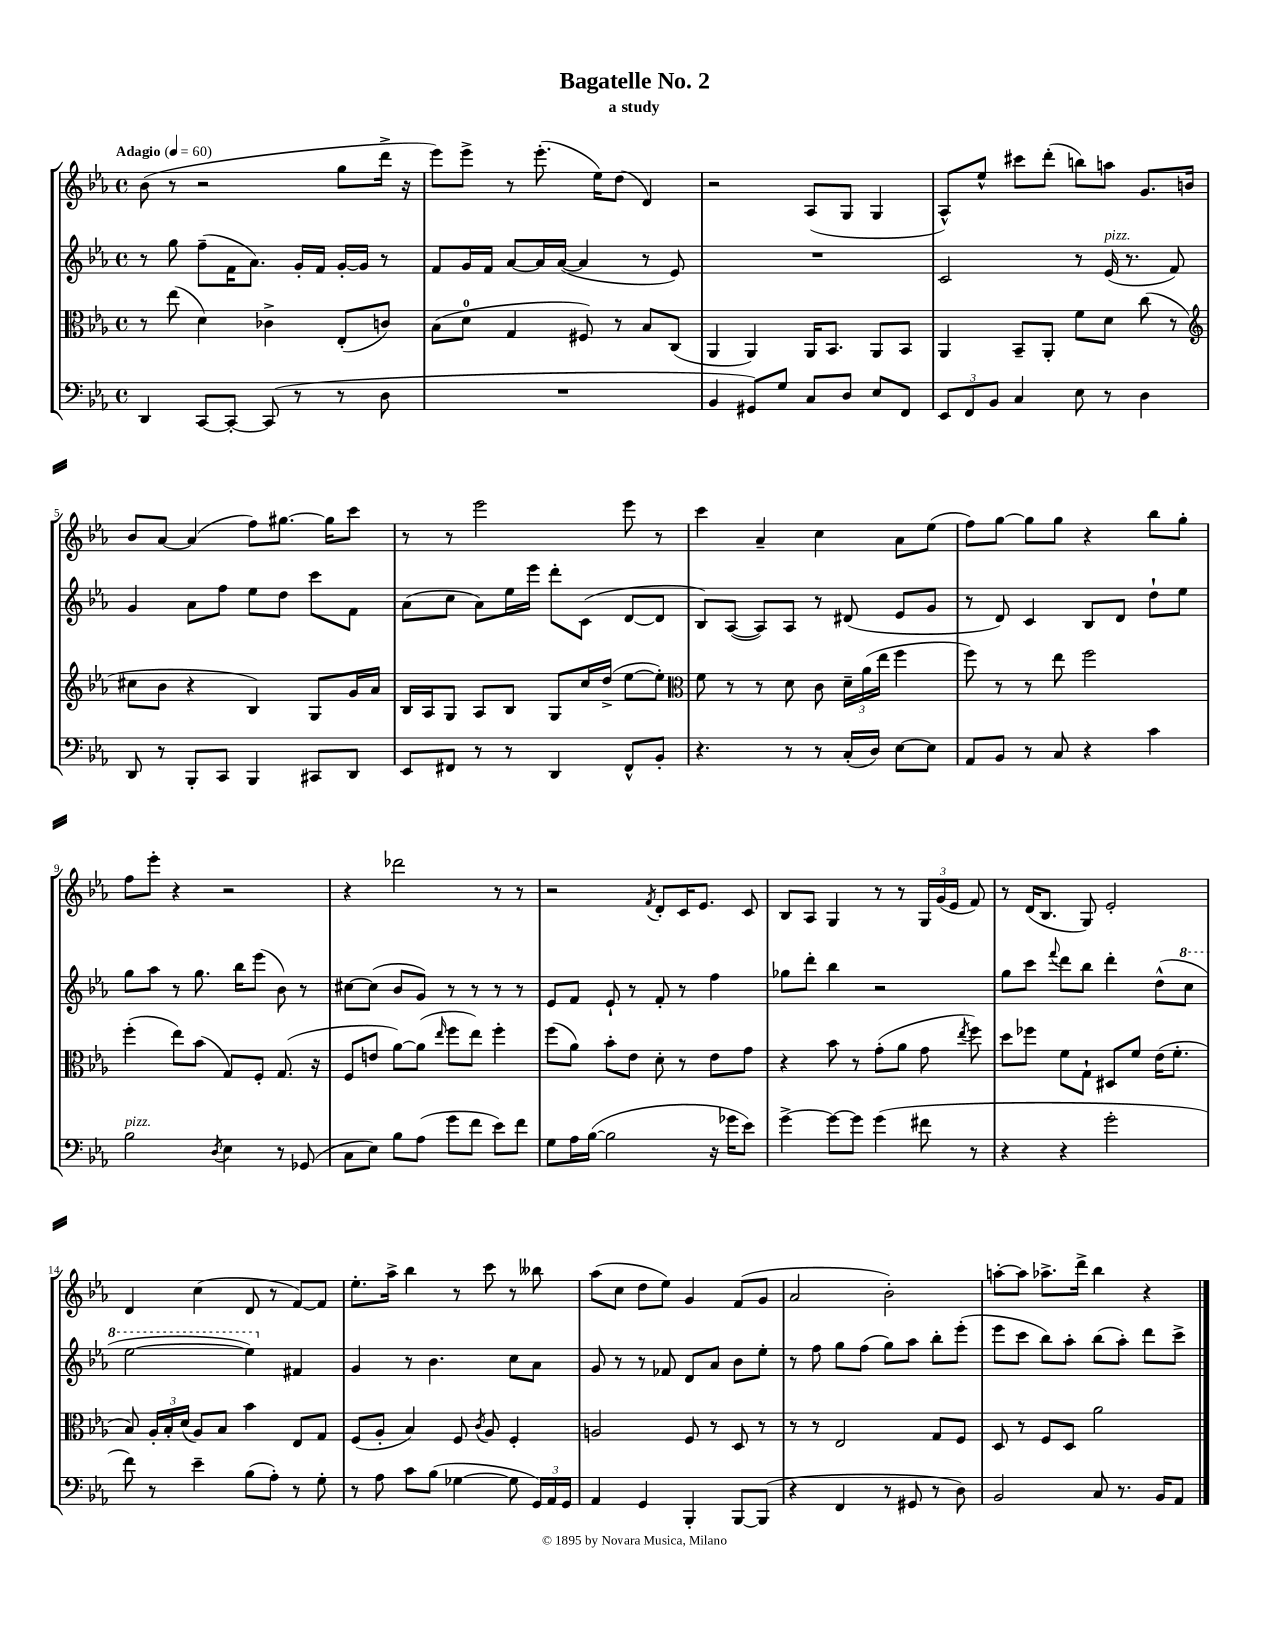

**kern	**kern	**kern	**kern
*staff4	*staff3	*staff2	*staff1
*clefF4	*clefC3	*clefG2	*clefG2
*k[b-e-a-]	*k[b-e-a-]	*k[b-e-a-]	*k[b-e-a-]
*M4/4	*M4/4	*M4/4	*M4/4
*met(c)	*met(c)	*met(c)	*met(c)
*MM60	*MM60	*MM60	*MM60
4DD	8r	8r	(8b-
.	(8ee-	8gg	8r
[8CC	4d)	(8ff~	2r
8CC'_	.	16f	.
.	.	8.a-)	.
(8CC]	4c-^	.	.
8r	.	16g'	.
.	.	16f	.
8r	(8E-'	[16g'	8gg
.	.	16g]	.
8D	8c)	8r	16ddd^
.	.	.	16r
=	=	=	=
1r	(8B-	8f	8eee-)
.	8d	16g	8eee-^
.	.	16f	.
.	4G	[8a-	8r
.	.	16a-]	(8.eee-'
.	.	([16a-	.
.	8F#)	4a-]	.
.	.	.	16ee-)
.	8r	.	(8dd
.	8B-	8r	4d)
.	(8C	8e-)	.
=	=	=	=
4BB-	4AA-	1r	2r
8GG#)	4AA-)	.	.
8G	.	.	.
8C	16AA-	.	(8A-
.	8.BB-	.	.
8D	.	.	8G
8E-	8AA-	.	4G
8FF	8BB-	.	.
=	=	=	=
12EE-	4AA-	2c	8A-^^)
12FF	.	.	.
.	.	.	8ee-^^
12BB-	.	.	.
4C	8BB-~	.	8ccc#
.	8AA-'	.	(8ddd'
8E-	8f	8r	8bb)
8r	8d	(16e-	8aa
.	.	8.r	.
4D	(8cc	.	8.g
.	8r	8f)	.
.	.	.	16b
=	=	=	=
*	*clefG2	*	*
8DD	8cc#	4g	8b-
8r	8b-	.	[8a-
8BBB-'	4r	8a-	(4a-]
8CC	.	8ff	.
4BBB-	4B-)	8ee-	8ff)
.	.	8dd	[8.gg#
8CC#	8G	8ccc	.
.	.	.	16gg#]
8DD	16g	8f	8ccc
.	16a-	.	.
=	=	=	=
8EE-	16B-	(8a-	8r
.	16A-	.	.
8FF#	8G	8cc	8r
8r	8A-	8a-)	2eee-
8r	8B-	16ee-	.
.	.	16eee-	.
4DD	8G	8ddd'	.
.	16cc	(8c	.
.	(16dd^	.	.
8FF#^^	[8ee-	[8d	8eee-
8BB-'	8ee-'])	8d]	8r
=	=	=	=
*	*clefC3	*	*
4.r	8f	8B-)	4ccc
.	8r	([8A-	.
.	8r	8A-])	4a-~
8r	8d	8A-	.
8r	8c	8r	4cc
(16C'	24d~	(8d#	.
.	(24a-	.	.
16D)	.	.	.
.	24ee-	.	.
[8E-	4ff	8e-	8a-
8E-]	.	8g	(8ee-
=	=	=	=
8AA-	8ff)	8r	8ff)
8BB-	8r	8d)	[8gg
8r	8r	4c	8gg]
8C	8ee-	.	8gg
4r	2ff	8B-	4r
.	.	8d	.
4c	.	8dd`	8bb-
.	.	8ee-	8gg'
=	=	=	=
2B-	(4ff'	8gg	8ff
.	.	8aa-	8eee-'
.	8ee-)	8r	4r
.	(8b-	8.gg	.
8qD	.	.	.
4E-	8G)	.	2r
.	.	16bb-	.
.	8F'	(8eee-	.
8r	(8.G	8b-)	.
(8GG-	.	8r	.
.	16r	.	.
=	=	=	=
8C	8F	[8cc#	4r
8E-)	8e	(8cc#]	.
8B-	[8a-)	8b-	2ddd-
(8A-	(8a-]	8g)	.
.	16qqee-	.	.
8g	8ff	8r	.
8f	8ee-)	8r	.
8e-)	4ff'	8r	8r
8f	.	8r	8r
=	=	=	=
8G	(8ff	8e-	2r
16A-	8a-)	8f	.
([16B-	.	.	.
2B-]	8b-'	8e-`	.
.	8e-	8r	.
.	.	.	8qf
.	8d'	8f'	8d'
.	8r	8r	16c
.	.	.	8.e-
16r	8e-	4ff	.
16g-	.	.	.
8e-)	8g	.	8c
=	=	=	=
[4g^	4r	8gg-	8B-
.	.	8ddd'	8A-
8g_	8b-	4bb-	4G
8g]	8r	.	.
(4g	(8g'	2r	8r
.	8a-	.	8r
8f#	8g	.	24G
.	.	.	(24g
.	.	.	24e-
.	8qee-	.	.
8r	8ff)	.	8f)
=	=	=	=
4r	8dd	8gg	8r
.	8ff-	8ccc	(16d
.	.	.	8.B-
.	.	8qqfff	.
4r	8f	8ddd	.
.	8G`	8bb-	8G)
2g'	8D#	4ddd'	2e-'
.	8f	.	.
.	(16e-	(8dd^^	.
.	8.f'	.	.
.	.	8ccc	.
=	=	=	=
8f)	8B-)	[2eee-	4d
8r	24A-'	.	.
.	24B-'	.	.
.	(24d	.	.
4e-~	8A-)	.	(4cc
.	8B-	.	.
(8B-	4b-	4eee-])	8d
8A-')	.	.	8r
8r	8E-	4f#	[8f)
8G'	8G	.	8f]
=	=	=	=
8r	(8F	4g	8.ee-'
8A-	8A-'	.	.
.	.	.	16aa-^
8c	4B-)	8r	4bb-
(8B-	.	4.b-	.
[4G-	8F	.	8r
.	8qc	.	.
.	8A-	.	8ccc
8G-]	4F'	8cc	8r
24GG)	.	8a-	8bb--
24AA-	.	.	.
24GG	.	.	.
=	=	=	=
4AA-	2A	8g	(8aa-
.	.	8r	8cc
4GG	.	8r	8dd
.	.	8f-	8ee-)
4BBB-'	8F	8d	4g
.	8r	8a-	.
[8BBB-	8D	8b-	(8f
(8BBB-]	8r	8ee-'	8g
=	=	=	=
4r	8r	8r	2a-
.	8r	8ff	.
4FF	2E-	8gg	.
.	.	(8ff	.
8r	.	8gg)	2b-')
8GG#	.	8aa-	.
8r	8G	8bb-'	.
8D)	8F	(8eee-'	.
=	=	=	=
2BB-	8D	8eee-	[8aa'
.	8r	8ccc	8aa]
.	8F	8bb-)	8.aa-^
.	8D	8aa-'	.
.	.	.	16ddd^
8C	2a-	(8bb-	4bb-
8.r	.	8aa-')	.
.	.	8ddd	4r
16BB-	.	.	.
8AA-	.	8ccc^	.
==	==	==	==
*-	*-	*-	*-
